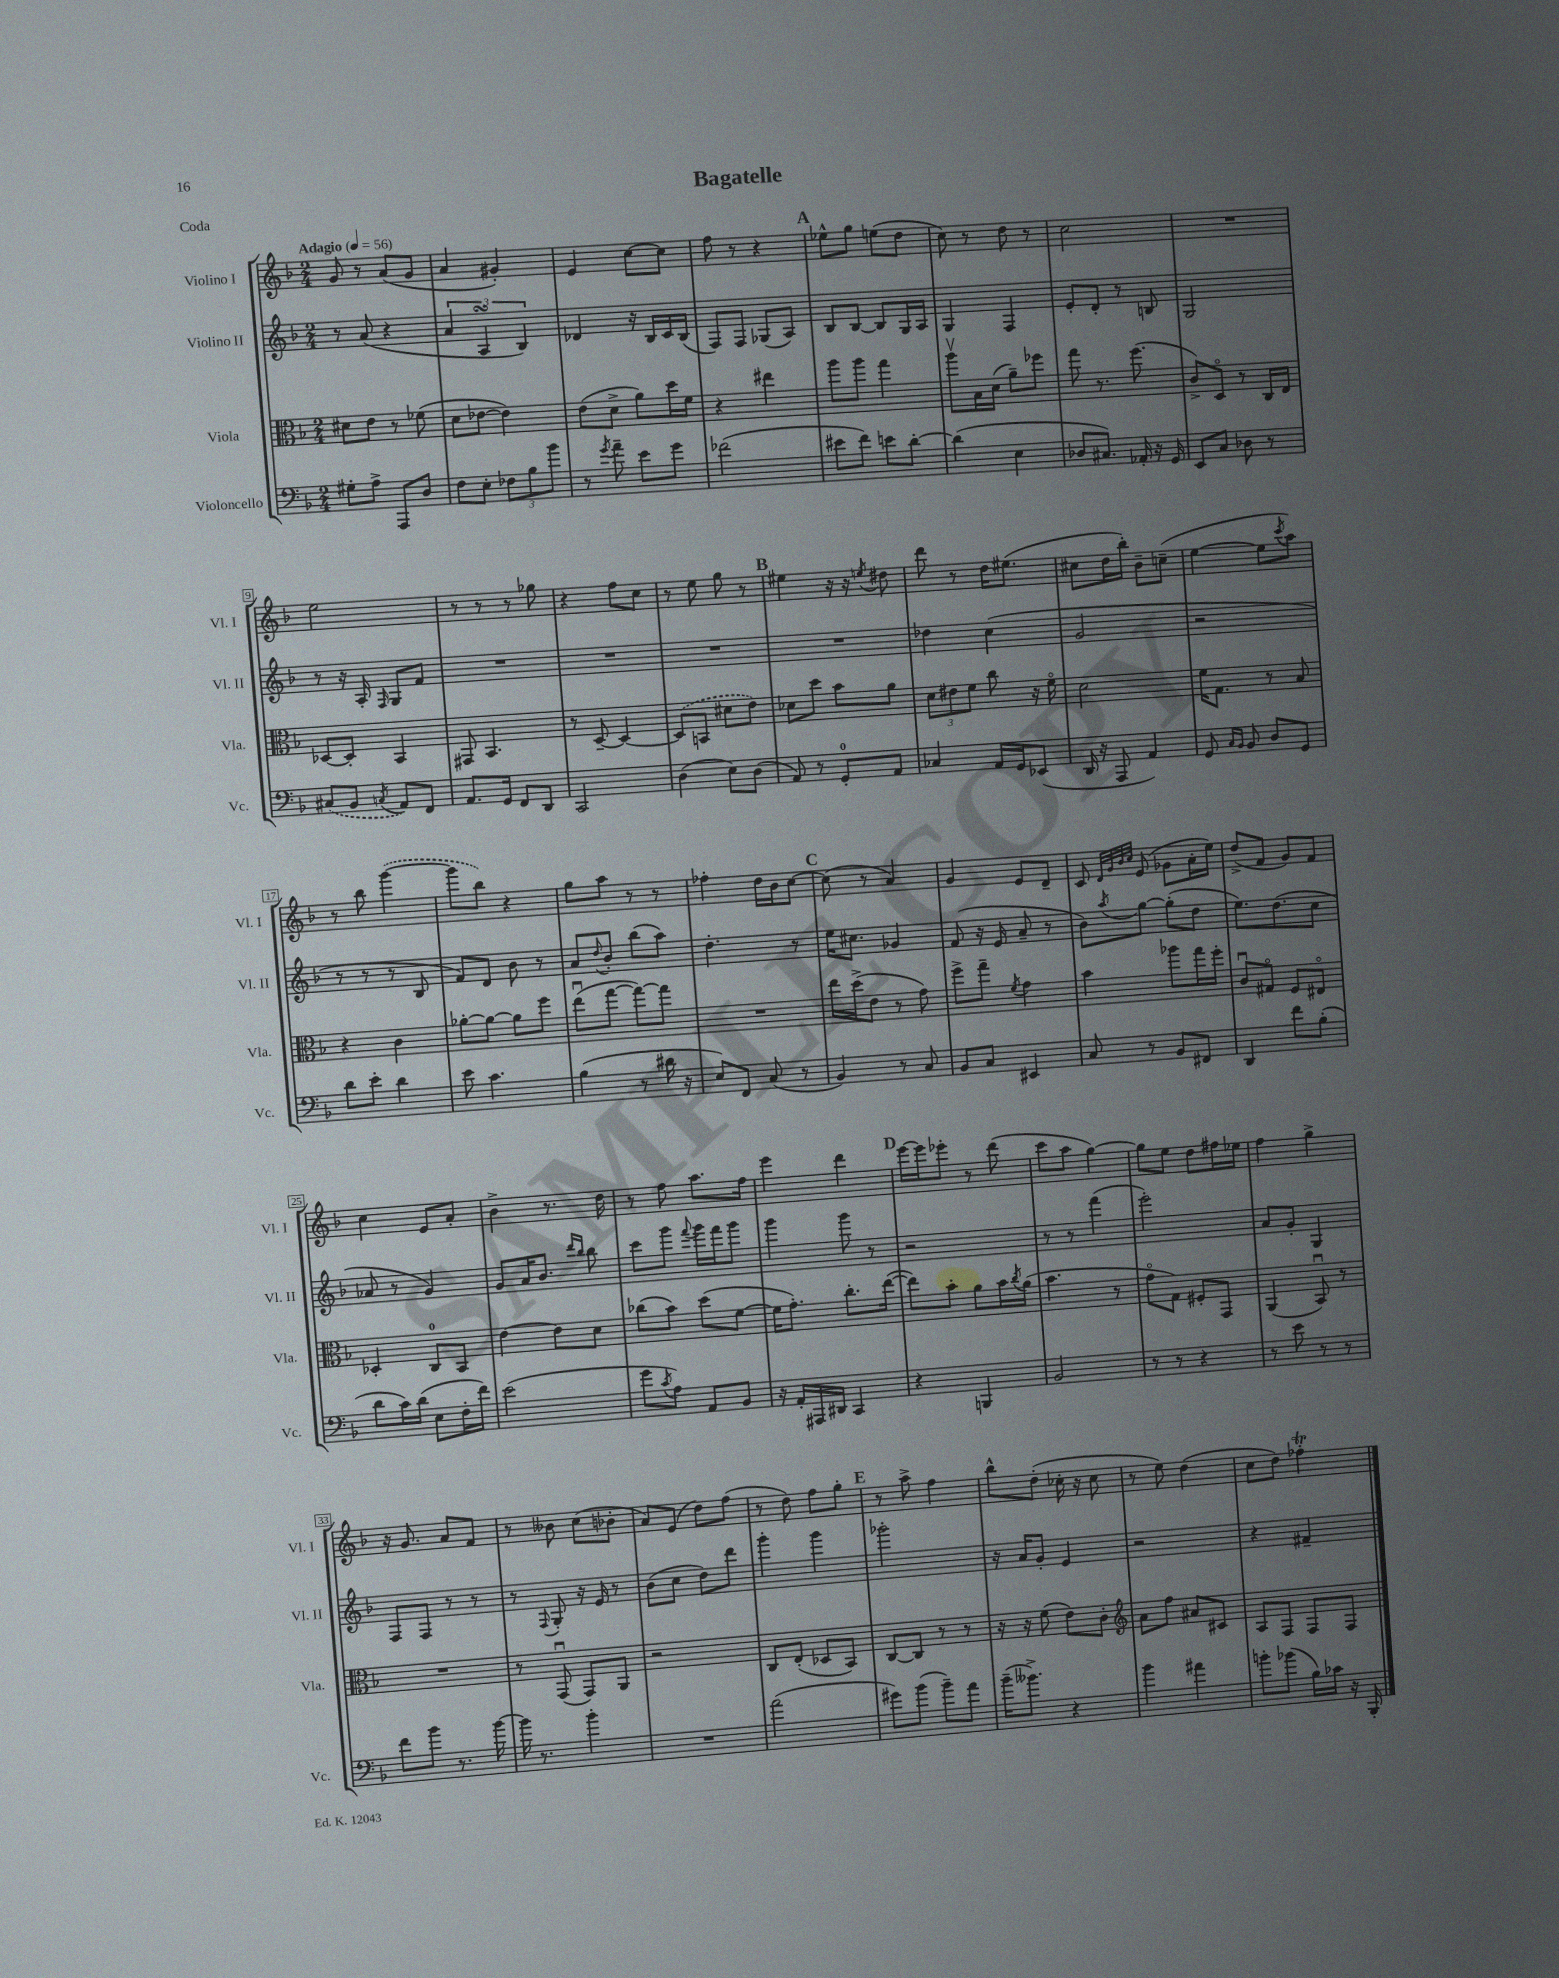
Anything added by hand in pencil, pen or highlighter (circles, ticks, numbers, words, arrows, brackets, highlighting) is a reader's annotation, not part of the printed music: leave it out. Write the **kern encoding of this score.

**kern	**kern	**kern	**kern
*staff4	*staff3	*staff2	*staff1
*clefF4	*clefC3	*clefG2	*clefG2
*k[b-]	*k[b-]	*k[b-]	*k[b-]
*M2/4	*M2/4	*M2/4	*M2/4
*MM56	*MM56	*MM56	*MM56
8G#'	8d#	8r	8g
8A^	8e	(8a	8r
8AAA	8r	4r	(8a
8D	(8f-	.	8g
=	=	=	=
8F	8d	6a	4a
8E'	[8e-	.	.
.	.	6A	.
12F-	4e-])	.	4g#')
12B-	.	6B-)	.
12b-	.	.	.
=	=	=	=
8r	(8e	4d-	4e
8qg	.	.	.
8a~	8d^	.	.
8e	8a)	16r	[8cc
.	.	16B-	.
8g	16dd	16c	8cc]
.	16f	(16B-	.
=	=	=	=
(2f-	4r	8F)	8ff
.	.	8F	8r
.	4ee#	(8G-	4r
.	.	8A)	.
=	=	=	=
8e#	8aa	8B-	8ee-^^
8f)	8aa	[8B-	8gg
8e	4gg	8B-]	(8ee
[8d'	.	16G	8dd
.	.	16A	.
=	=	=	=
(4d]	8aav	4G	8cc)
.	16B-	.	8r
.	(16d	.	.
4E	8a~)	4F	8dd
.	8ff-	.	8r
=	=	=	=
8D-	8gg	8e'	2cc
8.C#)	8.r	8d'	.
.	.	8r	.
16AA-'	(8.ff	.	.
16r	.	8B	.
16GG	.	.	.
=	=	=	=
8EE	8c^)	2G	2r
8C	8Do	.	.
8D-	8r	.	.
8r	16C	.	.
.	16E	.	.
=	=	=	=
(8C#	[8D-	8r	2ee
8BB-	8D-']	16r	.
.	.	16A'	.
8qC	.	16qqF	.
8AA)	4BB-	8G	.
8FF	.	8f	.
=	=	=	=
8.AA	8GG#	2r	8r
.	4.BB-	.	8r
16GG	.	.	.
8FF	.	.	8r
8DD	.	.	8gg-
=	=	=	=
2CC	8r	2r	4r
.	[8D~	.	.
.	4D_	.	8ff
.	.	.	8cc
=	=	=	=
(4D	(8D]	2r	8r
.	8BB	.	8ee
8E)	8d#	.	8gg
(8D	8e)	.	8r
=	=	=	=
8AA)	8d-	2r	4ee#
8r	8dd	.	.
8GG'	8b-	.	16r
.	.	.	16r
.	.	.	8qee
8AA	8a	.	8dd#
=	=	=	=
4C-	12d	4dd-	8ddd
.	12e#	.	.
.	.	.	8r
.	12f	.	.
16AA	8cc	(4cc	16dd
16GG	.	.	(8.ee#
(8EE-	16r	.	.
.	16fo	.	.
=	=	=	=
16DD	2d	2g	8cc#
16r	.	.	.
8AAA	.	.	16dd
.	.	.	16bb-')
4AA)	.	.	8b-~
.	.	.	(8cc~
=	=	=	=
8GG	16f	2r	[4ee
.	8.G	.	.
16qqC	.	.	.
16qqBB-	.	.	.
8BB-	.	.	.
8D	8r	.	8ee]
.	.	.	8qccc
8GG	8B-	.	8aa)
=	=	=	=
8d	4r	8r	8r
8e'	.	8r	8bb-
4d	4c	8r	([4ggg
.	.	8B-	.
=	=	=	=
8e	[8a-'	8f)	8ggg]
4.c	8a-_	8d	8bb-)
.	8a-]	8b-	4r
.	8ff	8r	.
=	=	=	=
(4B-	(8eeu	8a	8gg
.	.	8qqdd	.
.	[8gg	8b-'	8aa
8r	8gg_)	(8bb-	8r
16d#	8gg]	8aa)	8r
16r	.	.	.
=	=	=	=
8E)	2r	4.dd'	4ff-'
8FF	.	.	.
(8C	.	.	16dd
.	.	.	16b-
8r	.	8r	[8cc
=	=	=	=
4BB-)	16ee	16ee	(8cc]
.	(16dd^	8.cc#	.
.	8e	.	8r
8r	8r	4g-	4a)
8C	8g)	.	.
=	=	=	=
8BB-	8ff^	(8f	4g
8C	8gg~	16r	.
.	.	16e	.
.	8qf	.	.
4EE#	4g	8a~	8e
.	.	8r	8d~
=	=	=	=
8C	4b-	8b-)	8c
.	.	.	32qqd
.	.	.	32qqg
.	.	.	32qqb-
.	.	8qaa	32qqcc
8r	.	[8gg	(8e
8BB-	8aa-	(8gg']	8g-
8FF#	16gg	8dd	16a'
.	16ff'	.	16ee)
=	=	=	=
4DD	8cu	8.ee)	(8dd^
.	8G#o	.	8f
.	.	(8.dd	.
8f	8F	.	8g)
(8B-'	8E#o	8cc	8f
=	=	=	=
8d	4D-'	8a-	4cc
16c)	.	8r	.
(16d	.	.	.
8E	8C	4g)	8e
16F'	8BB-	.	8a'
16f)	.	.	.
=	=	=	=
(2e	[4e	8g	4b-^
.	.	16a	.
.	.	8.b-	.
.	8e]	.	8.r
.	.	16qqddd	.
.	.	16qqbb-	.
.	8d	8bb-	.
.	.	.	16dd
=	=	=	=
8g	(8cc-	8ccc	8r
8qc	.	.	.
8A)	8b-)	8ggg	8ff
.	.	8qqfff	.
8AA	(8dd	16ggg	8.aa
.	.	16fff	.
8BB-	[8f	8ggg	.
.	.	.	16ff
=	=	=	=
16r	16f]	4ggg	4eee
16AA'	8.g')	.	.
16AAA#	.	.	.
16DD#	.	.	.
4CC	8.cc'	8ggg	4ddd
.	.	8r	.
.	([16ee	.	.
=	=	=	=
4r	8ee])	2r	[16eee
.	.	.	16eee]
.	8b-'	.	8eee-'
4BBB	8a	.	8r
.	16b-	.	(8ddd
.	8qcc	.	.
.	(16a	.	.
=	=	=	=
2BB-	4.b-	8r	8ccc
.	.	8r	8aa
.	.	(4fff	[4gg)
.	8r	.	.
=	=	=	=
8r	8go	2eee')	8gg]
8r	8G)	.	8ee
4r	8F#'	.	8dd
.	8GG	.	16ff#
.	.	.	16ee-
=	=	=	=
8r	(4AA	8a	4ff
8e	.	8g'	.
8r	8BB-u)	4G	4gg^
8r	8r	.	.
=	=	=	=
8f	2r	8F	16r
.	.	.	8.g
8b-	.	8F	.
8.r	.	8r	8a
.	.	8r	8f
[16b-	.	.	.
=	=	=	=
16b-]	8r	8r	8r
8.r	.	.	.
.	.	8qqF	.
.	(8GGu	8G'	8b--
4b-'	8GG)	16r	(8cc
.	.	16e	.
.	8AA	8r	8b-'
=	=	=	=
2r	2r	(8b-	8a)
.	.	8cc	(8e
.	.	8dd)	8dd)
.	.	8ddd	(8ff
=	=	=	=
(2a	8C	4ggg'	8r
.	(8E'	.	8dd)
.	8D-	4ggg	8ff
.	8BB-)	.	8gg'
=	=	=	=
8g#)	[8C	2ggg-'	8r
(8b-	8C]	.	8aa^
8b-~)	8r	.	4ff
8a	8r	.	.
=	=	=	=
(16b-~	16r	16r	8bb-^^
8.b--^)	16r	16a	.
.	(8f	8g'	(8dd'
4r	8e)	4e	16cc-'
.	.	.	16r
.	8c'	.	8cc-
=	=	=	=
*	*clefG2	*	*
4b-	8a	2r	8r
.	8ff	.	8ee)
4a#	8a#	.	(4dd
.	8c#	.	.
=	=	=	=
8b'	8A	4r	8cc
(8b-	8F	.	8dd)
16B-)	8F	4f#~	4ff-'
16c-	.	.	.
16r	8F	.	.
16BBB-'	.	.	.
==	==	==	==
*-	*-	*-	*-
